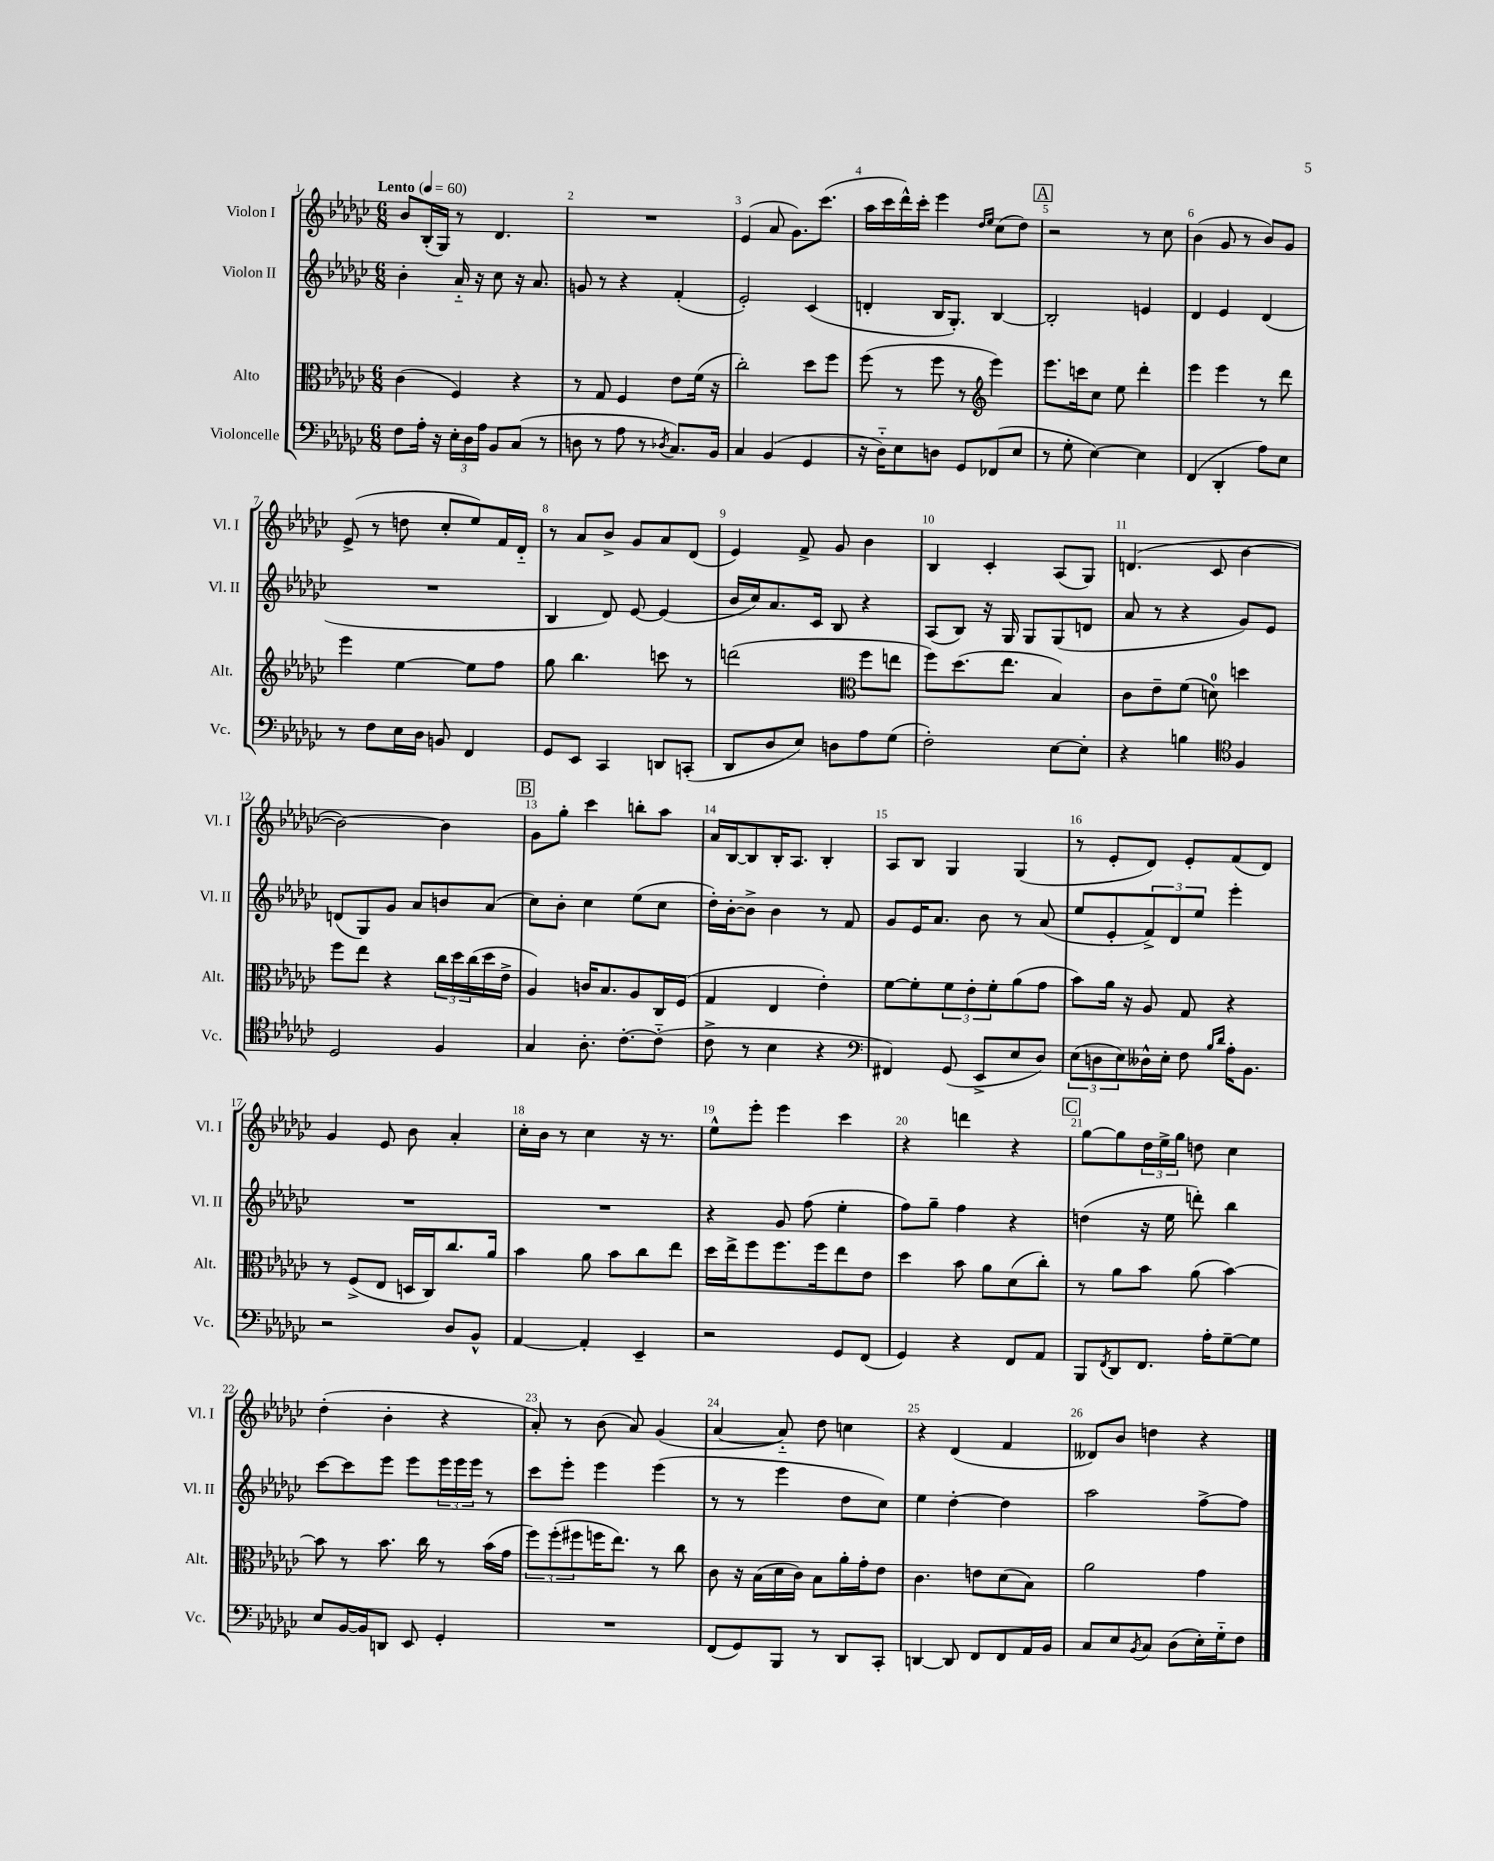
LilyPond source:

<<
\new StaffGroup <<
\new Staff = "s0" \with { instrumentName = "Violon I" shortInstrumentName = "Vl. I" } {
    \clef treble \key ges \major \numericTimeSignature \time 6/8 \tempo "Lento" 4 = 60
    bes'8 bes16-.( ges16) r8 des'4. |
    R2. |
    ees'4( aes'8 ges'8.) ces'''8.( |
    aes''16 ces'''16 des'''16-^) ces'''16-. ees'''4 \grace { des''16 ees''16 } ces''8( des''8) |
    \mark \markup { \box "A" } r2 r8 ces''8 |
    bes'4( ges'8 r8 bes'8) ges'8 |
    ees'8->( r8 d''8 ces''8-. ees''8) f'16 des'16-_ |
    r8 aes'8 bes'8-> ges'8 aes'8 des'8( |
    ees'4) f'8-> ges'8 bes'4 |
    bes4 ces'4-. aes8( ges8) |
    d'4.( ces'8 bes'4~ |
    bes'2~) bes'4 |
    \mark \markup { \box "B" } ges'8 ges''8-. ces'''4 b''8-. aes''8 |
    aes'16 bes16~ bes8 bes16-. aes8. bes4-. |
    aes8 bes8 ges4 ges4( |
    r8 ees'8-. des'8) ees'8-. f'8( des'8) |
    ges'4 ees'8 bes'8 aes'4-. |
    ces''16-. bes'16 r8 ces''4 r16 r8. |
    ees''8-^ ees'''8-. ees'''4 ces'''4 |
    r4 d'''4 r4 |
    \mark \markup { \box "C" } ges''8~ ges''8 \tuplet 3/2 { des''16 ees''16-> ges''16 } d''8 ces''4 |
    des''4-.( bes'4-. r4 |
    aes'8-.) r8 bes'8( aes'8) ges'4( |
    aes'4~ aes'8-_) des''8 c''4 |
    r4 des'4( f'4 |
    deses'8) bes'8 d''4 r4 \bar "|." |
}
\new Staff = "s1" \with { instrumentName = "Violon II" shortInstrumentName = "Vl. II" } {
    \clef treble \key ges \major \numericTimeSignature \time 6/8
    bes'4-. aes'16-_ r16 ces''8 r16 aes'8. |
    g'8 r8 r4 f'4-.( |
    ees'2-.) ces'4( |
    d'4-. bes16 ges8.-.) bes4~ |
    \mark \markup { \box "A" } bes2-. e'4 |
    des'4 ees'4 des'4( |
    R2. |
    bes4 des'8) ees'8~ ees'4( |
    bes'16 ces''16) aes'8. ces'16 bes8 r4 |
    aes8( bes8) r16 ges16 ges8 ges8( d'8 |
    aes'8 r8 r4 ges'8) ees'8 |
    d'8( ges8) ges'8 aes'8 b'8 aes'8( |
    \mark \markup { \box "B" } ces''8) bes'8-. ces''4 ees''8( ces''8 |
    des''16-.) bes'16~-. bes'8-> bes'4 r8 f'8 |
    ges'8 ees'16 aes'8. bes'8 r8 aes'8( |
    ees''8 ees'8-. \tuplet 3/2 { f'8->) des'8 ees''8 } ees'''4-. |
    R2. |
    R2. |
    r4 ges'8 f''8( ees''4-. |
    f''8) ges''8-- f''4 r4 |
    \mark \markup { \box "C" } d''4( r16 ees''16 d'''8-.) bes''4 |
    ces'''8~ ces'''8 ees'''8 ees'''8 \tuplet 3/2 { ees'''16 ees'''16 ees'''16 } r8 |
    ces'''8 ees'''8-. ees'''4 ees'''4( |
    r8 r8 ees'''4 des''8 ces''8) |
    ees''4 des''4~-. des''4 |
    aes''2 f''8~-> f''8 \bar "|." |
}
\new Staff = "s2" \with { instrumentName = "Alto" shortInstrumentName = "Alt." } {
    \clef alto \key ges \major \numericTimeSignature \time 6/8
    ces'4( f4) r4 |
    r8 ges8 f4 ees'8 f'16( r16 |
    ces''2-.) des''8 f''8 |
    f''8( r8 f''8 r8 \clef treble ees'''4) |
    \mark \markup { \box "A" } ees'''8. c'''16 ces''8 ees''8 des'''4-. |
    ees'''4 ees'''4 r8 des'''8 |
    ees'''4 ees''4~ ees''8 f''8 |
    ges''8 bes''4. c'''8 r8 |
    d'''2( \clef alto f''8 e''8 |
    f''8) des''8.( ees''8. bes4) |
    ces'8 ees'8-- f'8( d'8-0) d''4 |
    f''8 ees''8 r4 \tuplet 3/2 { ces''16 des''16 ces''16( } des''16 ees'16-> |
    \mark \markup { \box "B" } aes4) c'16 bes8. aes8 ces16 f16( |
    ges4 ees4 ees'4-.) |
    f'8~ f'8-. \tuplet 3/2 { f'8 ees'8-. f'8-. } aes'8( ges'8 |
    bes'8) aes'16 r16 aes8 ges8 r4 |
    r8 f8->( ees8 d16 ces16) ces''8. aes'16 |
    bes'4 aes'8 bes'8 ces''8 ees''8 |
    des''16 ees''16-> f''8 f''8. f''16 ees''8 ees'8 |
    des''4 bes'8 aes'8 des'8( ces''8-.) |
    \mark \markup { \box "C" } r8 aes'8 bes'8 aes'8( bes'4~) |
    bes'8 r8 bes'8. ces''16 r8 bes'16( ges'16 |
    \tuplet 3/2 { f''8) f''8-.( fis''8 } f''16 ees''8.) r8 ces''8 |
    ces'8 r16 bes16( des'16 ces'16) bes8 aes'16-. ges'16-. ees'8 |
    ces'4. e'8 des'8( bes8) |
    aes'2 ges'4 \bar "|." |
}
\new Staff = "s3" \with { instrumentName = "Violoncelle" shortInstrumentName = "Vc." } {
    \clef bass \key ges \major \numericTimeSignature \time 6/8
    f8 aes16-. r16 \tuplet 3/2 { ees16-. des16 aes16 } bes,8 ces8( r8 |
    d8 r8 aes8 r8 \acciaccatura { des8 } ces8.) bes,16 |
    ces4 bes,4( ges,4 |
    r16 des16-_) ees8 d8 ges,8 fes,8( ees8 |
    \mark \markup { \box "A" } r8 ges8-. ees4~) ees4 |
    f,4( des,4-. aes8) ees8 |
    r8 f8 ees16 des16 b,8 f,4 |
    ges,8 ees,8 ces,4 d,8 c,8-.( |
    des,8 des8 ees8) d8 aes8 ges8( |
    f2-.) ees8~ ees8-. |
    r4 b4 \clef tenor f4 |
    des2 f4 |
    \mark \markup { \box "B" } ges4 aes8.-. ces'8.~-. ces'8-_( |
    ces'8-> r8 bes4 r4 |
    \clef bass fis,4) ges,8( ees,8-> ees8 des8) |
    \tuplet 3/2 { ees8( d8 ees8) } deses16-^ ees16-. f8 \grace { bes16 des'16 } aes16-. bes,8. |
    r2 des8 bes,8-^ |
    aes,4~ aes,4-. ees,4-- |
    r2 ges,8 f,8( |
    ges,4) r4 f,8 aes,8 |
    \mark \markup { \box "C" } bes,,8 \acciaccatura { f,8 } des,8 f,8. aes16-. ges8~-- ges8 |
    ees8 bes,16~ bes,16 d,8 ees,8 ges,4-. |
    R2. |
    f,8( ges,8) bes,,8 r8 des,8 ces,8-. |
    d,4~ d,8 f,8 f,8 aes,16 bes,16 |
    ces8 ees8 \acciaccatura { bes,8 } ces8 des8( ees16-.) ges16-_ f8 \bar "|." |
}
>>
>>
\layout { \context { \Score \override BarNumber.break-visibility = ##(#f #t #t) barNumberVisibility = #all-bar-numbers-visible } }
